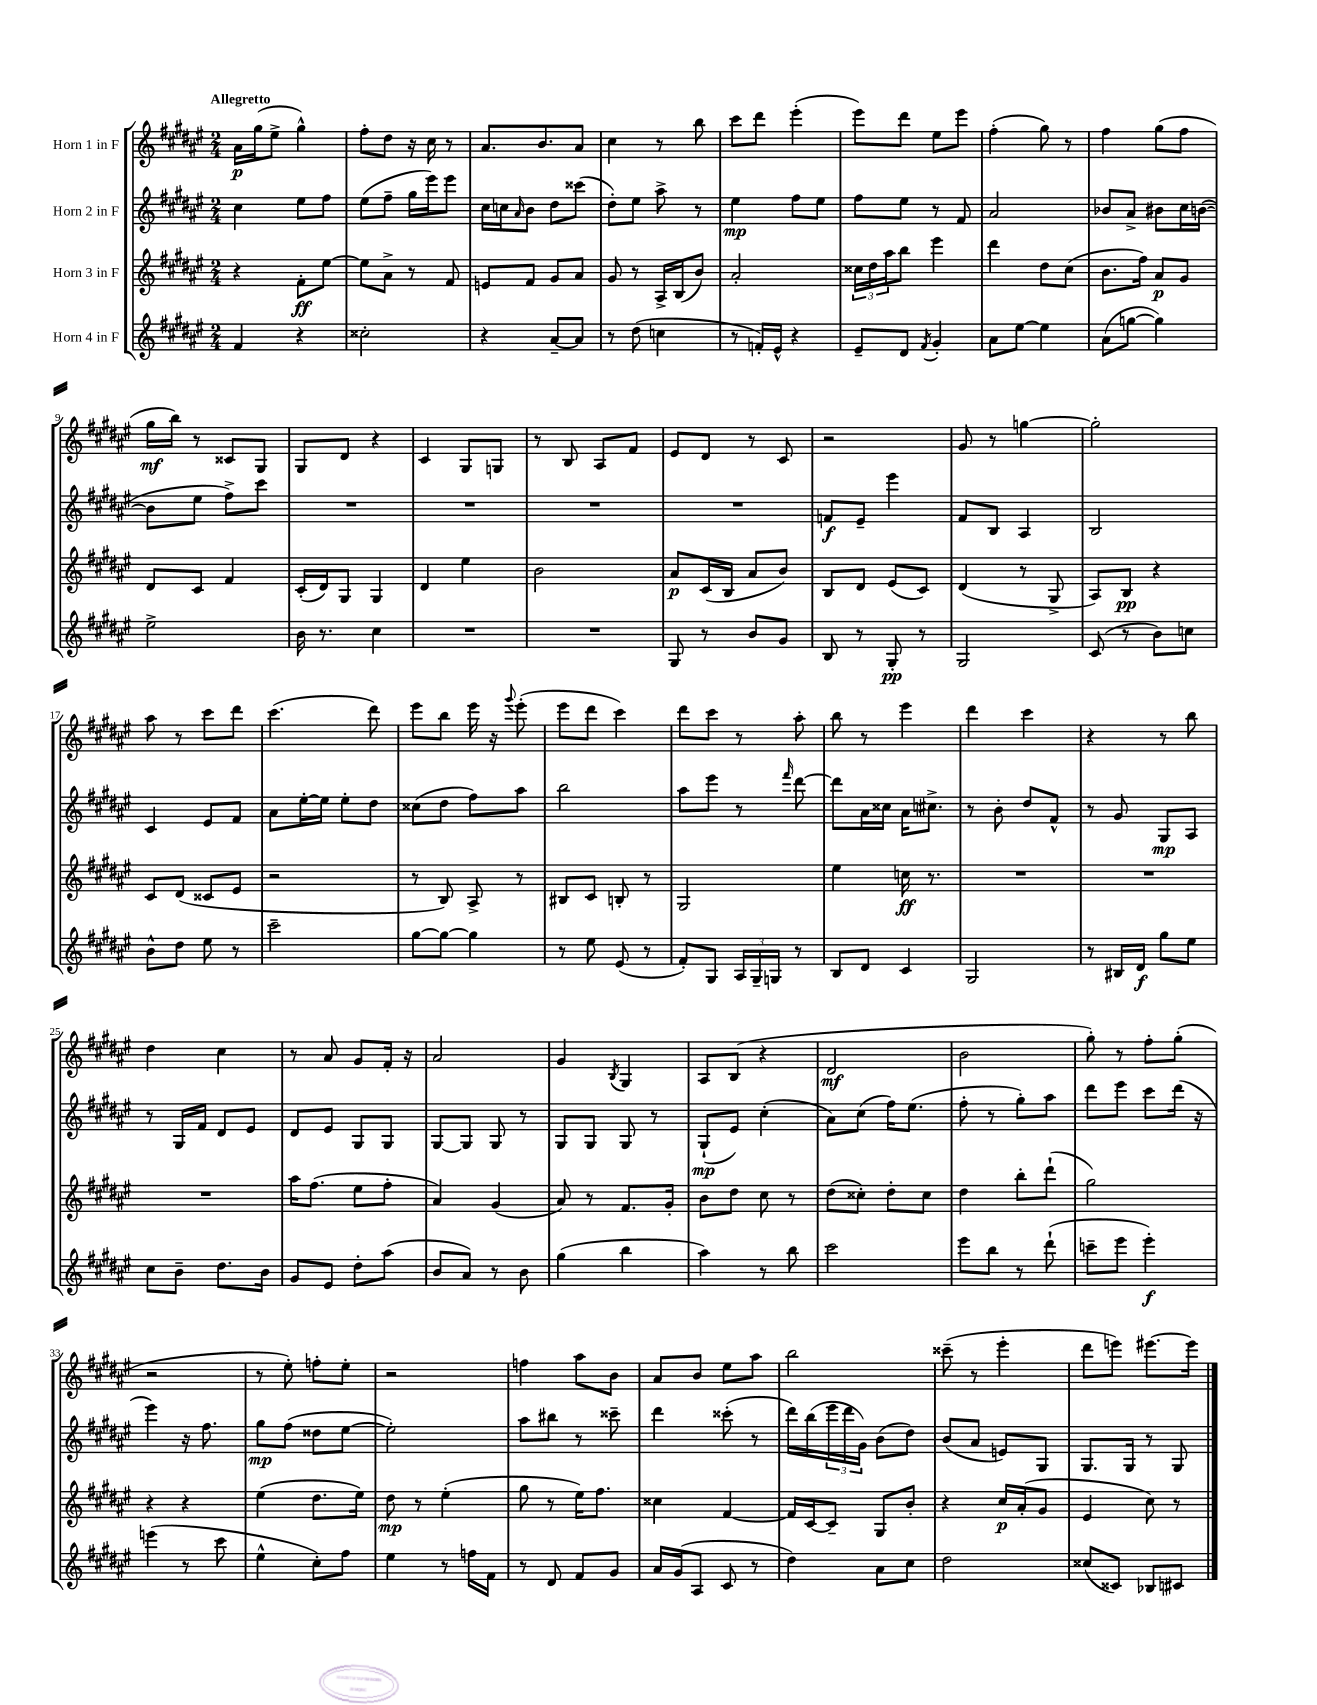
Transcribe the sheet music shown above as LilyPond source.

<<
\new StaffGroup <<
\new Staff = "s0" \with { instrumentName = "Horn 1 in F" } {
    \clef treble \key fis \major \numericTimeSignature \time 2/4 \tempo "Allegretto"
    ais'16\p gis''16( eis''8-> gis''4-^) |
    fis''8-. dis''8 r16 cis''16 r8 |
    ais'8. b'8. ais'8 |
    cis''4 r8 b''8 |
    cis'''8 dis'''8 eis'''4-.( |
    eis'''8) dis'''8 eis''8 eis'''8 |
    fis''4-.( gis''8) r8 |
    fis''4 gis''8( fis''8 |
    gis''16\mf b''16) r8 cisis'8 gis8 |
    gis8 dis'8 r4 |
    cis'4 gis8 g8 |
    r8 b8 ais8 fis'8 |
    eis'8 dis'8 r8 cis'8 |
    r2 |
    gis'8 r8 g''4~ |
    g''2-. |
    ais''8 r8 cis'''8 dis'''8 |
    cis'''4.( dis'''8) |
    eis'''8 b''8 eis'''16 r16 \appoggiatura { gis'''8 } eis'''8-.( |
    eis'''8 dis'''8 cis'''4) |
    dis'''8 cis'''8 r8 ais''8-. |
    b''8 r8 eis'''4 |
    dis'''4 cis'''4 |
    r4 r8 b''8 |
    dis''4 cis''4 |
    r8 ais'8 gis'8 fis'16-. r16 |
    ais'2 |
    gis'4 \acciaccatura { b8 } gis4 |
    ais8 b8( r4 |
    dis'2\mf |
    b'2 |
    gis''8-.) r8 fis''8-. gis''8-.( |
    r2 |
    r8 eis''8-.) f''8-. eis''8-. |
    r2 |
    f''4 ais''8 b'8 |
    ais'8 b'8 eis''8 ais''8 |
    b''2 |
    cisis'''8--( r8 eis'''4-. |
    dis'''8 e'''8) eis'''8.~ eis'''16 \bar "|." |
}
\new Staff = "s1" \with { instrumentName = "Horn 2 in F" } {
    \clef treble \key fis \major \numericTimeSignature \time 2/4
    cis''4 eis''8 fis''8 |
    eis''8( fis''8-- gis''16 eis'''16) eis'''8 |
    cis''16 c''16 \grace { ais'16 } b'8 dis''8 cisis'''8( |
    dis''8-.) eis''8 ais''8-> r8 |
    eis''4\mp fis''8 eis''8 |
    fis''8 eis''8 r8 fis'8 |
    ais'2 |
    bes'8 ais'8-> bis'8 cis''16 b'16~( |
    b'8 eis''8 fis''8->) cis'''8 |
    R2 |
    R2 |
    R2 |
    R2 |
    f'8\f eis'8-- eis'''4 |
    fis'8 b8 ais4 |
    b2 |
    cis'4 eis'8 fis'8 |
    ais'8 eis''16~-. eis''16 eis''8-. dis''8 |
    cisis''8( dis''8 fis''8) ais''8 |
    b''2 |
    ais''8 eis'''8 r8 \grace { fis'''16 } dis'''8~ |
    dis'''8 ais'16 cisis''16 ais'16 cis''8.-> |
    r8 b'8-. dis''8 fis'8-^ |
    r8 gis'8 gis8\mp ais8 |
    r8 gis16 fis'16 dis'8 eis'8 |
    dis'8 eis'8 gis8 gis8 |
    gis8~ gis8 gis8 r8 |
    gis8 gis8 gis8 r8 |
    gis8-!\mp( eis'8) cis''4-.( |
    ais'8) cis''8( fis''16) eis''8.( |
    fis''8-. r8 gis''8-.) ais''8 |
    dis'''8 eis'''8 cis'''8 dis'''16( r16 |
    eis'''4) r16 fis''8. |
    gis''8\mp fis''8( disis''8 eis''8~ |
    eis''2-.) |
    ais''8 bis''8 r8 cisis'''8-- |
    dis'''4 cisis'''8-.( r8 |
    dis'''16) b''16( \tuplet 3/2 { eis'''16 dis'''16 gis'16) } b'8( dis''8) |
    b'8( ais'8 e'8) gis8 |
    gis8. gis16 r8 gis8 \bar "|." |
}
\new Staff = "s2" \with { instrumentName = "Horn 3 in F" } {
    \clef treble \key fis \major \numericTimeSignature \time 2/4
    r4 fis'8-.\ff eis''8~ |
    eis''8 ais'8-> r8 fis'8 |
    e'8 fis'8 gis'8 ais'8 |
    gis'8 r8 ais16-> b16( b'8) |
    ais'2-. |
    \tuplet 3/2 { cisis''16 dis''16 ais''16 } b''8 eis'''4 |
    dis'''4 dis''8 cis''8( |
    b'8. fis''16) ais'8\p gis'8 |
    dis'8 cis'8 fis'4 |
    cis'16-.( dis'16) gis8 gis4 |
    dis'4 eis''4 |
    b'2 |
    ais'8\p cis'16( b16 ais'8 b'8) |
    b8 dis'8 eis'8( cis'8) |
    dis'4( r8 gis8-> |
    ais8) b8\pp r4 |
    cis'8 dis'8( cisis'8 eis'8 |
    r2 |
    r8 b8) ais8-> r8 |
    bis8 cis'8 b8-. r8 |
    gis2 |
    eis''4 c''16\ff r8. |
    R2 |
    R2 |
    R2 |
    ais''16 fis''8.( eis''8 fis''8-. |
    ais'4) gis'4( |
    ais'8) r8 fis'8. gis'16-. |
    b'8 dis''8 cis''8 r8 |
    dis''8( cisis''8-.) dis''8-. cisis''8 |
    dis''4 b''8-. dis'''8-!( |
    gis''2) |
    r4 r4 |
    eis''4( dis''8. eis''16) |
    dis''8\mp r8 eis''4-.( |
    gis''8 r8 eis''16) fis''8. |
    cisis''4 fis'4~ |
    fis'16 cis'16~ cis'8-- gis8 b'8-. |
    r4 cis''16\p ais'16-.( gis'8 |
    eis'4 cis''8) r8 \bar "|." |
}
\new Staff = "s3" \with { instrumentName = "Horn 4 in F" } {
    \clef treble \key fis \major \numericTimeSignature \time 2/4
    fis'4 r4 |
    cisis''2-. |
    r4 ais'8~-- ais'8 |
    r8 dis''8( c''4 |
    r8 f'16-.) eis'16-^ r4 |
    eis'8-- dis'8 \acciaccatura { fis'8 } gis'4-. |
    ais'8 eis''8~ eis''4 |
    ais'8( g''8~ g''4) |
    eis''2-> |
    b'16 r8. cis''4 |
    R2 |
    R2 |
    gis8 r8 b'8 gis'8 |
    b8 r8 gis8-.\pp r8 |
    gis2 |
    cis'8( r8 b'8) c''8 |
    b'8-^ dis''8 eis''8 r8 |
    cis'''2-- |
    gis''8~ gis''8~ gis''4 |
    r8 eis''8 eis'8( r8 |
    fis'8-.) gis8 \tuplet 3/2 { ais16 gis16-- g16 } r8 |
    b8 dis'8 cis'4 |
    gis2 |
    r8 bis16 dis'16\f gis''8 eis''8 |
    cis''8 b'8-- dis''8. b'16 |
    gis'8 eis'8 dis''8-. ais''8( |
    b'8 ais'8) r8 b'8 |
    gis''4( b''4 |
    ais''4) r8 b''8 |
    cis'''2 |
    eis'''8 b''8 r8 dis'''8-!( |
    c'''8-- eis'''8 eis'''4-.\f) |
    e'''4( r8 cis'''8 |
    eis''4-^ cis''8-.) fis''8 |
    eis''4 r8 f''16 fis'16 |
    r8 dis'8 fis'8 gis'8 |
    ais'16 gis'16( ais8 cis'8 r8 |
    dis''4) ais'8 cis''8 |
    dis''2 |
    cisis''8( cisis'8) bes8 cis'8 \bar "|." |
}
>>
>>
